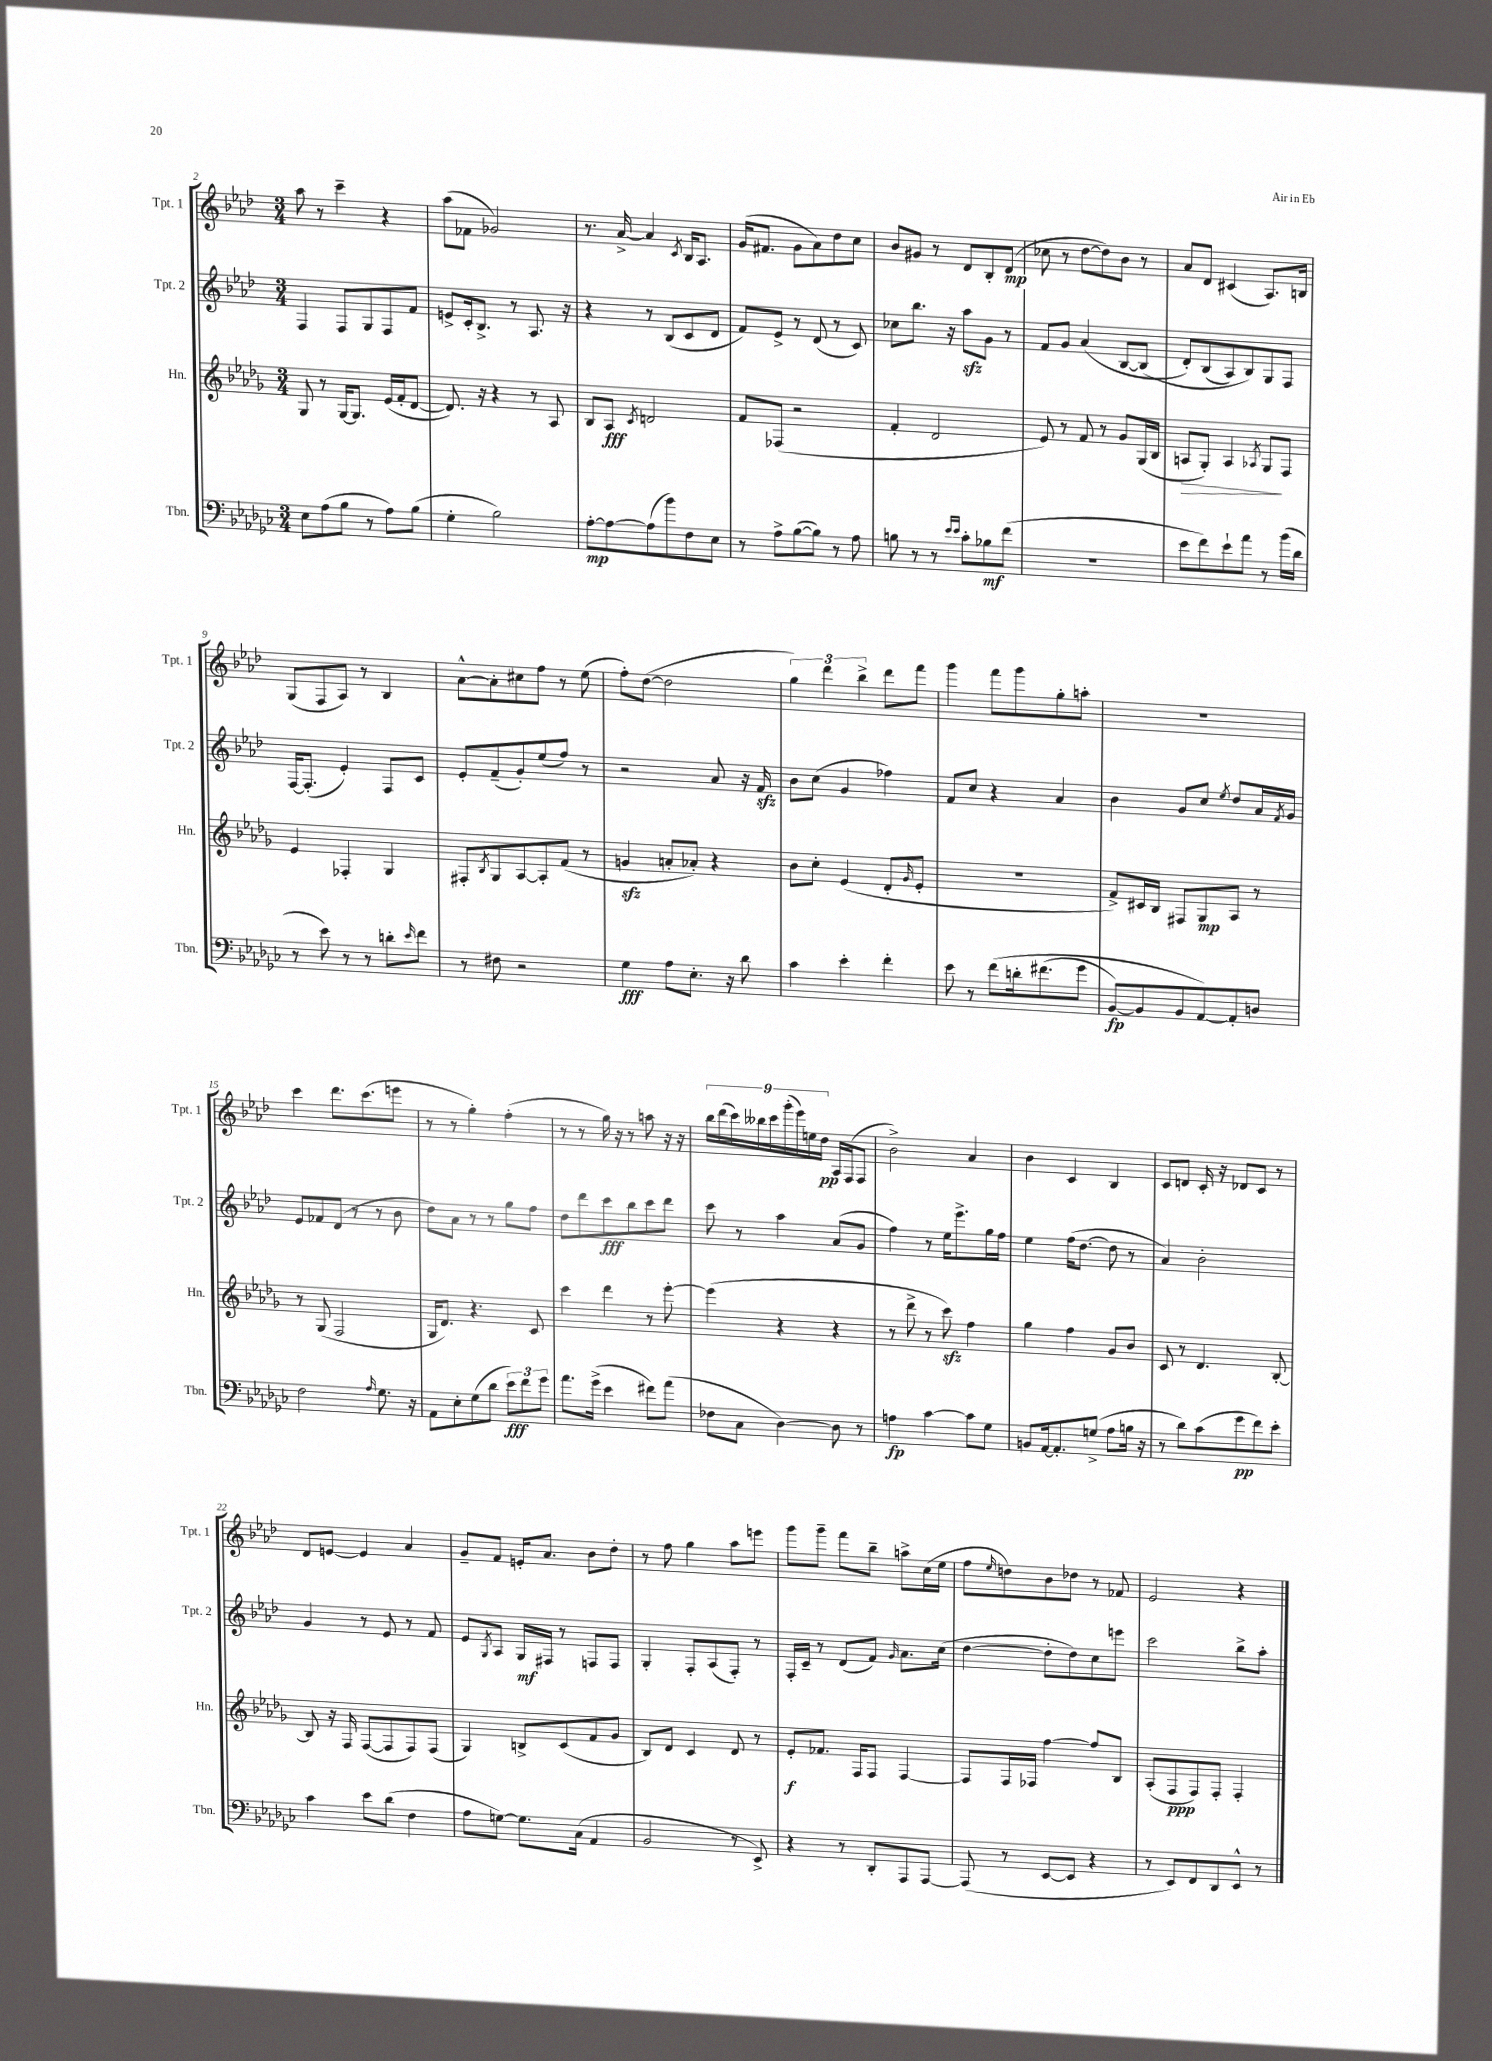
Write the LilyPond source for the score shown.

<<
\new StaffGroup <<
\new Staff = "s0" \with { instrumentName = "Tpt. 1" shortInstrumentName = "Tpt. 1" } {
    \clef treble \key aes \major \numericTimeSignature \time 3/4
    aes''8 r8 c'''4-- r4 |
    aes''8( fes'8 ges'2) |
    r8. aes'16~-> aes'4 \acciaccatura { c'8 } bes16 aes8. |
    g'16( fis'8. g'8 aes'8) des''8 c''8 |
    bes'8 gis'8 r8 des'8 bes8-. des'8\mp( |
    ces''8 r8 des''8~ des''8) bes'8 r8 |
    aes'8 des'8 cis'4( aes8.) b16 |
    g8( f8 aes8) r8 bes4 |
    aes'8~-^ aes'8-. cis''8 f''8 r8 ees''8( |
    f''8-.) des''8~( des''2 |
    \tuplet 3/2 { g''4) des'''4 bes''4-> } des'''8 f'''8 |
    g'''4 f'''8 g'''8 g''8-. a''8-. |
    R2. |
    c'''4 des'''8. c'''8.( e'''8 |
    r8 r8 g''4-.) f''4-.( |
    r8 r8 g''16) r16 r8 a''8 r16 r16 |
    \tuplet 9/8 { bes''16 des'''16( c'''16) beses''16 c'''16 g'''16-.( ees'''16) e''16 des''16\pp } aes16 f16( f8 |
    bes'2->) aes'4 |
    bes'4 c'4 bes4 |
    c'8 d'8 c'16-. r16 des'8 c'8 r8 |
    des'8 e'8~ e'4 aes'4 |
    g'8-- f'8 e'16-. aes'8. bes'8 des''8-. |
    r8 f''8 g''4 aes''8 e'''8 |
    g'''8 g'''8-- f'''8 bes''8-- a''8-> c''16( ees''16 |
    f''8 \grace { ees''16 } d''8) bes'8 des''8 r8 fes'8 |
    ees'2 r4 \bar "|." |
}
\new Staff = "s1" \with { instrumentName = "Tpt. 2" shortInstrumentName = "Tpt. 2" } {
    \clef treble \key aes \major \numericTimeSignature \time 3/4
    f4 f8 g8 f8 f'8 |
    e'8-> c'16-. bes8.-> r8 aes8. r16 |
    r4 r8 bes8( c'8 des'8 |
    f'8) ees'8-> r8 des'8( r8 c'8) |
    ces''8 bes''8. r16 aes''8\sfz g'8 r8 |
    f'8 g'8 aes'4( bes8~ bes8\( |
    des'8-.) bes8( aes8) bes8\) g8 f8 |
    f16~ f8.-.( ees'4-.) f8 c'8 |
    ees'8-. f'8--( g'8-.) ees''8( f''8) r8 |
    r2 aes'8 r16 f'16\sfz |
    bes'8 c''8( g'4 fes''4) |
    f'8 c''8 r4 aes'4 |
    bes'4 g'8 c''8 \acciaccatura { ees''8 } des''8 aes'16 \acciaccatura { f'8 } g'16 |
    ees'8 fes'8 des'8( r8 r8 bes'8 |
    des''8) aes'8 r8 r8 g''8 f''8 |
    des''8 des'''8 c'''8\fff bes''8 c'''8 des'''8 |
    c'''8 r8 aes''4 aes'8( g'8 |
    f''4) r8 ees''16 ees'''8.-> g''16 f''16 |
    ees''4 f''16( des''8.~ des''8 r8 |
    aes'4) bes'2-. |
    g'4 r8 ees'8 r8 f'8 |
    ees'8 \acciaccatura { g8 } aes8 g16\mf fis16 r8 f8 f8 |
    g4-. f8-. aes8( f8-.) r8 |
    f16-. c'16-- r8 des'8( f'8) \grace { g'16 } aes'8. c''16( |
    des''4~ des''8-. des''8) c''8 e'''8 |
    c'''2 bes''8-> aes''8-. \bar "|." |
}
\new Staff = "s2" \with { instrumentName = "Hn." shortInstrumentName = "Hn." } {
    \clef treble \key des \major \numericTimeSignature \time 3/4
    ges8 r8 ges16~ ges8. ees'16( f'16-. des'8~ |
    des'8.) r16 r4 r8 aes8 |
    bes8 aes8\fff \acciaccatura { c'8 } d'2 |
    f'8 fes8( r2 |
    f'4-. des'2 |
    ees'8) r8 f'8 r8 ges'8 ges16( bes16 |
    a8\> ges8-.) a4 \acciaccatura { aes8 } ges8\! f8 |
    ees'4 fes4-. ges4 |
    fis8-. \acciaccatura { bes8 } ges8 aes8~ aes8-. f'8( r8 |
    g'4\sfz a'8-. aes'8-.) r4 |
    bes'8 c''8-. ees'4( des'8-. \grace { ges'16 } ees'8-. |
    R2. |
    f'8->) cis'16 bes16 fis8 ges8\mp aes8 r8 |
    r8 ges8( f2 |
    ges16 des'8.) r4. c'8 |
    c'''4 des'''4 r8 ees'''8~-. |
    ees'''4( r4 r4 |
    r8 des'''8-> r8 c'''8\sfz) f''4 |
    ges''4 f''4 ges'8 bes'8 |
    c'8 r8 des'4. bes8~-. |
    bes8 r16 f16 f8~( f8 f8) f8( |
    ges4) b8-> c'8( f'8 ges'8 |
    bes8) des'8 c'4 des'8 r8 |
    ees'8-.\f fes'8. f16 f8 f4~ |
    f8 f16 fes16 f''4~ f''8 bes8 |
    aes8-.( f8\ppp f8) f8-. f4-. \bar "|." |
}
\new Staff = "s3" \with { instrumentName = "Tbn." shortInstrumentName = "Tbn." } {
    \clef bass \key ges \major \numericTimeSignature \time 3/4
    ees8 aes8( bes8 r8 aes8) bes8( |
    ges4-. bes2) |
    aes8~-.\mp aes8~ aes8( bes'8) f8 ees8 |
    r8 aes8-> bes8~( bes8) r8 aes8 |
    b8 r8 r8 \grace { ees'16 ees'16 } ces'8-. bes8\mf f'8( |
    R2. |
    ees'8 f'8) ees'8-! aes'8 r8 bes'16( des'16 |
    r8 ees'8) r8 r8 d'8-. \grace { ees'16 } f'8 |
    r8 fis8 r2 |
    ges4\fff aes8 ees8.-. r16 des'8 |
    ces'4 ees'4-. f'4-. |
    ees'8 r8 f'8\( d'16-. fis'8.( ges'8 |
    bes,8~\fp) bes,8 bes,8 aes,8~\) aes,8-. d8 |
    f2 \grace { aes16 } ges8. r16 |
    aes,8 ees8-. ges8( des'8 \tuplet 3/2 { ees'8\fff) f'8 ges'8 } |
    aes'8. ges'16->( ees'4 fis'8) aes'8( |
    fes8 ces8 des4~) des8 r8 |
    a4\fp ces'4~ ces'8 ges8 |
    b,8 aes,16~ aes,8.-. g8->( aes8 b16 r16 |
    r8 des'8) ces'8( ges'8\pp f'8) ees'8-. |
    ces'4 ees'8 des'8( f4 |
    aes8 g8~) g8. ces16( aes,4 |
    bes,2 r8 ees,8->) |
    r4 r8 des,8-. aes,,8 aes,,8~ |
    aes,,8( r8 ees,8~ ees,8 r4 |
    r8 ees,8) f,8 des,8 ees,8-^ r8 \bar "|." |
}
>>
>>
\layout { \context { \Score currentBarNumber = #2 } }
